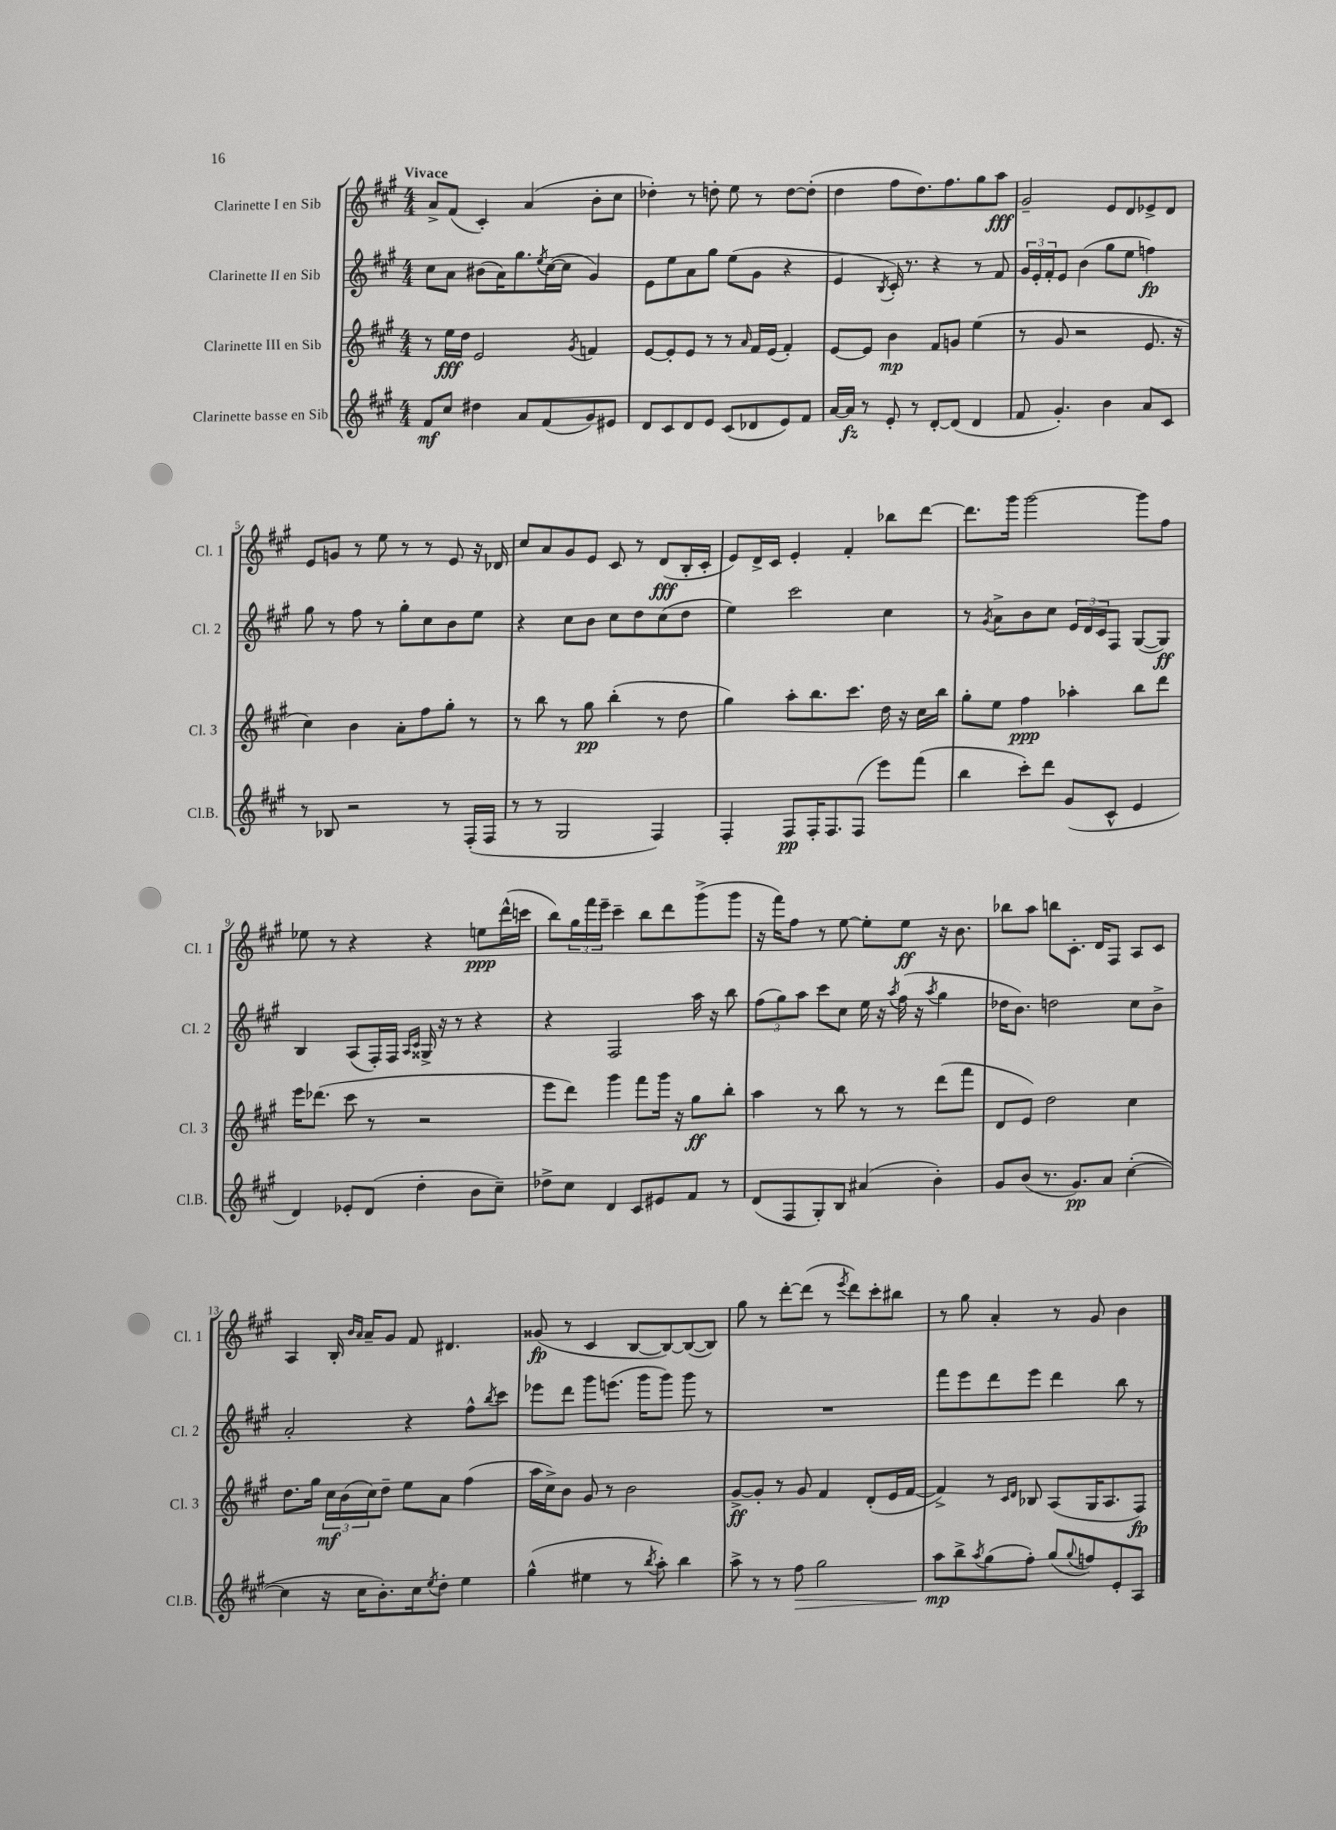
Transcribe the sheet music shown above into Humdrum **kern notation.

**kern	**dynam	**kern	**dynam	**kern	**dynam	**kern	**dynam
*part4	*part4	*part3	*part3	*part2	*part2	*part1	*part1
*staff4	*staff4	*staff3	*staff3	*staff2	*staff2	*staff1	*staff1
*I"Clarinette basse en Sib	*	*I"Clarinette III en Sib	*	*I"Clarinette II en Sib	*	*I"Clarinette I en Sib	*
*I'Cl.B.	*	*I'Cl. 3	*	*I'Cl. 2	*	*I'Cl. 1	*
*clefG2	*	*clefG2	*	*clefG2	*	*clefG2	*
*k[f#c#g#]	*	*k[f#c#g#]	*	*k[f#c#g#]	*	*k[f#c#g#]	*
*M4/4	*	*M4/4	*	*M4/4	*	*M4/4	*
=1	=1	=1	=1	=1	=1	=1	=1
!	!	!	!	!	!	!LO:TX:a:B:t=Vivace	!
8f#/L	mf	8r	.	8cc#\L	.	8a^/L	.
8cc#/J	.	16ee\LL	fff	8a\J	.	(8f#/J	.
.	.	16dd\JJ	.	.	.	.	.
4dd#X\	.	2e/	.	(8b#X\L	.	4c#'/)	.
.	.	.	.	16a\K)	.	.	.
.	.	.	.	8.gg#\	.	.	.
8a/L	.	.	.	.	.	(4a/	.
.	.	.	.	8qee/	.	.	.
(8f#/	.	.	.	([16cc#\L	.	.	.
.	.	.	.	16cc#\JJ]	.	.	.
.	.	8qg#/	.	.	.	.	.
8g#/)	.	4fn/	.	4g#/)	.	8b'\L	.
8e#X/J	.	.	.	.	.	8cc#\J	.
=2	=2	=2	=2	=2	=2	=2	=2
8d/L	.	[8e/L	.	8e\L	.	4dd-X'\)	.
8c#/	.	8e'/]	.	8ee\	.	.	.
8d/	.	8e/J	.	8a\	.	8r	.
8e/J	.	8r	.	8gg#\J	.	8ddn'\	.
(8c#/L	.	8r	.	(8ee\L	.	8ee\	.
.	.	16qqa/	.	.	.	.	.
8d-X/	.	16f#/LL	.	8g#\J	.	8r	.
.	.	(16e/JJ	.	.	.	.	.
8e/)	.	4f#'/)	.	4r	.	[8dd\L	.
8f#/J	.	.	.	.	.	(8dd'\J]	.
=3	=3	=3	=3	=3	=3	=3	=3
[16a/LL	.	[8e/L	.	4e/	.	4dd\	.
16a/JJ]	fz	.	.	.	.	.	.
8r	.	8e/J]	.	.	.	.	.
.	.	.	.	8qB/	.	.	.
8e'/	.	4b\	mp	16c#'/)	.	8ff#\L	.
.	.	.	.	8.r	.	.	.
8r	.	.	.	.	.	8.dd\)	.
[8d'/L	.	8f#/L	.	4r	.	.	.
.	.	.	.	.	.	8.ff#\	.
(8d/J]	.	8gn/J	.	.	.	.	.
4d/	.	(4ee\	.	8r	.	8gg#\	.
.	.	.	.	8f#/	.	8aa\J	fff
=4	=4	=4	=4	=4	=4	=4	=4
8f#/	.	8r	.	24g#/LL	.	2g#~/	.
.	.	.	.	24e'/	.	.	.
.	.	.	.	24f#'/J	.	.	.
4.g#'/)	.	8g#/	.	8e/J	.	.	.
.	.	2r	.	(4b\	.	.	.
4b\	.	.	.	8gg#\L	.	8e/L	.
.	.	.	.	8ee\J	.	8d/	.
8a/L	.	8.e/	.	4ffn\)	fp	8e-X^/	.
8c#/J	.	.	.	.	.	8d/J	.
.	.	16r	.	.	.	.	.
!!LO:LB:g=z
=5	=5	=5	=5	=5	=5	=5	=5
8r	.	4cc#\)	.	8gg#\	.	8e/L	.
8B-X/	.	.	.	8r	.	8gn/J	.
2r	.	4b\	.	8ff#\	.	8r	.
.	.	.	.	8r	.	8ee\	.
.	.	8a'\L	.	8gg#'\L	.	8r	.
.	.	8ff#\	.	8cc#\	.	8r	.
8r	.	8gg#'\J	.	8b\	.	8e/	.
(16F#'/LL	.	8r	.	8ee\J	.	16r	.
16F#/JJ	.	.	.	.	.	16d-X/	.
=6	=6	=6	=6	=6	=6	=6	=6
8r	.	8r	.	4r	.	8cc#/L	.
8r	.	8bb\	.	.	.	8a/	.
2G#/	.	8r	.	8cc#\L	.	8g#/	.
.	.	8gg#\	pp	8b\J	.	8e/J	.
.	.	(4bb'\	.	8cc#\L	.	8c#/	.
.	.	.	.	8dd\	.	8r	.
4F#/)	.	8r	.	(8cc#\	.	(8d/L	fff
.	.	8dd\	.	8dd\J	.	16B'/L	.
.	.	.	.	.	.	16c#'/JJ	.
=7	=7	=7	=7	=7	=7	=7	=7
4F#'/	.	4gg#\)	.	4ee\)	.	8e/L)	.
.	.	.	.	.	.	16d^/L	.
.	.	.	.	.	.	16c#/JJ	.
8F#/L	pp	8aa'\L	.	2ccc#\	.	4e'/	.
16F#'/K	.	8.bb\	.	.	.	.	.
8.F#/	.	.	.	.	.	.	.
.	.	.	.	.	.	4f#'/	.
.	.	8.ccc#\J	.	.	.	.	.
(8F#/J	.	.	.	.	.	.	.
8eee\L)	.	16dd\	.	4cc#\	.	8bb-X\L	.
.	.	16r	.	.	.	.	.
(8fff#\J	.	16cc#\LL	.	.	.	[8ddd\J	.
.	.	16bb\JJ	.	.	.	.	.
=8	=8	=8	=8	=8	=8	=8	=8
4bb\	.	8gg#'\L	.	8r	.	8.ddd\L]	.
.	.	.	.	8qg#/	.	.	.
.	.	8ee\J	.	8a^\L	.	.	.
.	.	.	.	.	.	16ggg#\Jk	.
8ccc#'\L)	.	4ff#\	ppp	8b\	.	[2ggg#\	.
8ddd\J	.	.	.	8cc#\J	.	.	.
(8g#/L	.	4aa-X'\	.	24e/LL	.	.	.
.	.	.	.	24d/	.	.	.
.	.	.	.	24c#/J	.	.	.
8c#^^/J	.	.	.	8F#/J	.	.	.
4e/	.	8bb\L	.	([8G#/L	.	8ggg#\L]	.
.	.	8ddd\J	.	8G#/J])	ff	8ff#\J	.
!!LO:LB:g=z
=9	=9	=9	=9	=9	=9	=9	=9
4d/)	.	16eee\KL	.	4B/	.	8ee-X\	.
.	.	(8.ddd-X\J	.	.	.	.	.
.	.	.	.	.	.	8r	.
8e-X'/L	.	8ccc#\	.	(8A/L	.	4r	.
(8d/J	.	8r	.	16F#'/L)	.	.	.
.	.	.	.	16F#/JJ	.	.	.
.	.	.	.	16qqA/LL	.	.	.
.	.	.	.	16qqc#/JJ	.	.	.
4dd'\	.	2r	.	16G##X^/	.	4r	.
.	.	.	.	16r	.	.	.
.	.	.	.	8r	.	.	.
8b\L	.	.	.	4r	.	8een\L	ppp
8cc#~\J)	.	.	.	.	.	(16ddd^^\L	.
.	.	.	.	.	.	16cccn\JJ	.
=10	=10	=10	=10	=10	=10	=10	=10
8dd-X^\L	.	8eee\L	.	4r	.	8bb\L)	.
8cc#\J	.	8ddd\J)	.	.	.	24gg#\L	.
.	.	.	.	.	.	24fff#\	.
.	.	.	.	.	.	24eee~\JJ	.
4d/	.	4ggg#\	.	2F#/	.	4ccc#~\	.
8c#/L	.	8fff#\L	.	.	.	8bb\L	.
8e#X/	.	16ggg#\Jk	.	.	.	8ddd\	.
.	.	16r	.	.	.	.	.
8f#/J	.	8gg#\L	ff	16aa\	.	(8ggg#^\	.
.	.	.	.	16r	.	.	.
8r	.	8bb'\J	.	8bb\	.	8ggg#\J	.
=11	=11	=11	=11	=11	=11	=11	=11
(8d/L	.	4aa\	.	(12ff#\L	.	16r	.
.	.	.	.	.	.	16fff#\KL)	.
.	.	.	.	12gg#\)	.	.	.
8F#/	.	.	.	.	.	8ff#\J	.
.	.	.	.	12aa\J	.	.	.
8G#'/)	.	8r	.	8ccc#\L	.	8r	.
8B/J	.	8bb\	.	8cc#\J	.	[8ee\	.
(4a#X/	.	8r	.	16ee\	.	8ee'\L]	.
.	.	.	.	16r	.	.	.
.	.	.	.	8qaa/	.	.	.
.	.	8r	.	(16ff#\	.	8ee\J	ff
.	.	.	.	16r	.	.	.
.	.	.	.	8qaa/	.	.	.
4b'\)	.	(8ddd\L	.	4gg#\	.	16r	.
.	.	.	.	.	.	8.b\	.
.	.	8fff#\J	.	.	.	.	.
=12	=12	=12	=12	=12	=12	=12	=12
8g#/L	.	8d/L	.	16dd-X\KL	.	8bb-X\L	.
.	.	.	.	8.b\J)	.	.	.
(8b/J	.	8e/J)	.	.	.	8aa\J	.
8.r	.	2dd\	.	2ddn\	.	8bbn\L	.
.	.	.	.	.	.	8.c#'\J	.
8.g#/L)	pp	.	.	.	.	.	.
.	.	.	.	.	.	16d/KL	.
8a/J	.	.	.	.	.	8F#/J	.
([4cc#'\	.	4cc#\	.	8cc#\L	.	8A/L	.
.	.	.	.	8b^\J	.	8c#/J	.
!!LO:LB:g=z
=13	=13	=13	=13	=13	=13	=13	=13
4cc#\]	.	8.dd\L	.	2a'/	.	4A/	.
.	.	16gg#\Jk	.	.	.	.	.
16r	.	24cc#\LL	mf	.	.	16B'/	.
.	.	(24b\	.	.	.	.	.
.	.	.	.	.	.	16qqb/LL	.
.	.	.	.	.	.	16qqa/JJ	.
16cc#\KL	.	.	.	.	.	16a~/KL	.
.	.	24cc#\J)	.	.	.	.	.
8.b'\)	.	8dd~\J	.	.	.	8g#/J	.
.	.	8ee\L	.	4r	.	8f#/	.
16cc#\k	.	.	.	.	.	.	.
8qee/	.	.	.	.	.	.	.
8dd'\J	.	8a\J	.	.	.	4.d#X/	.
4ee\	.	(4ff#\	.	8ff#^^\L	.	.	.
.	.	.	.	8qbb/	.	.	.
.	.	.	.	8ccc#\J	.	.	.
=14	=14	=14	=14	=14	=14	=14	=14
(4gg#^^\	.	16aa\LL	.	8eee-X\L	.	(8g##X/	fp
.	.	16cc#^\J)	.	.	.	.	.
.	.	8b\J	.	8ddd\J	.	8r	.
4ee#X\	.	8g#/	.	8ggg#\L	.	4c#/	.
.	.	8r	.	(8.eeen\J	.	.	.
8r	.	2b\	.	.	.	[8B/L	.
.	.	.	.	16ggg#\KL	.	.	.
8qbb/	.	.	.	.	.	.	.
8aa'\)	.	.	.	8ggg#\J)	.	8B/_)	.
4bb\	.	.	.	8ggg#\	.	(8B/_	.
.	.	.	.	8r	.	8B/J])	.
=15	=15	=15	=15	=15	=15	=15	=15
8aa^\	.	[8g#^/L	ff	1r	.	8gg#\	.
8r	.	8g#'/J]	.	.	.	8r	.
8r	.	8r	.	.	.	[8ddd'\L	.
!	!LO:HP:b	!	!	!	!	!	!
8ff#\	>	8g#/	.	.	.	(8ddd\J]	.
2gg#\	.	4f#/	.	.	.	8r	.
.	.	.	.	.	.	8qeee/	.
.	.	.	.	.	.	8ddd\L)	.
.	.	(8d'/L	.	.	.	8ccc#'\	.
.	.	16e/L	.	.	.	8bb#X\J	.
.	.	[16f#/JJ	.	.	.	.	.
=16	=16	=16	=16	=16	=16	=16	=16
8aa\L	mp	4f#^/])	.	8fff#\L	.	8r	.
8bb^\	]	.	.	8eee\	.	8gg#\	.
8qaa/	.	.	.	.	.	.	.
(8gg#\	.	8r	.	8ddd\	.	4a'/	.
.	.	16qqc#/LL	.	.	.	.	.
.	.	16qqd/JJ	.	.	.	.	.
8ff#'\J)	.	8B-X/	.	8eee\J	.	.	.
(8gg#/L	.	(8A/L	.	4ddd\	.	8r	.
8qqgg#/	.	.	.	.	.	.	.
8ffn/)	.	16G#/K	.	.	.	8g#/	.
.	.	8.A/	.	.	.	.	.
8e'/	.	.	.	8bb\	.	4b\	.
8A/J	.	8F#/J)	fp	8r	.	.	.
==	==	==	==	==	==	==	==
*-	*-	*-	*-	*-	*-	*-	*-
